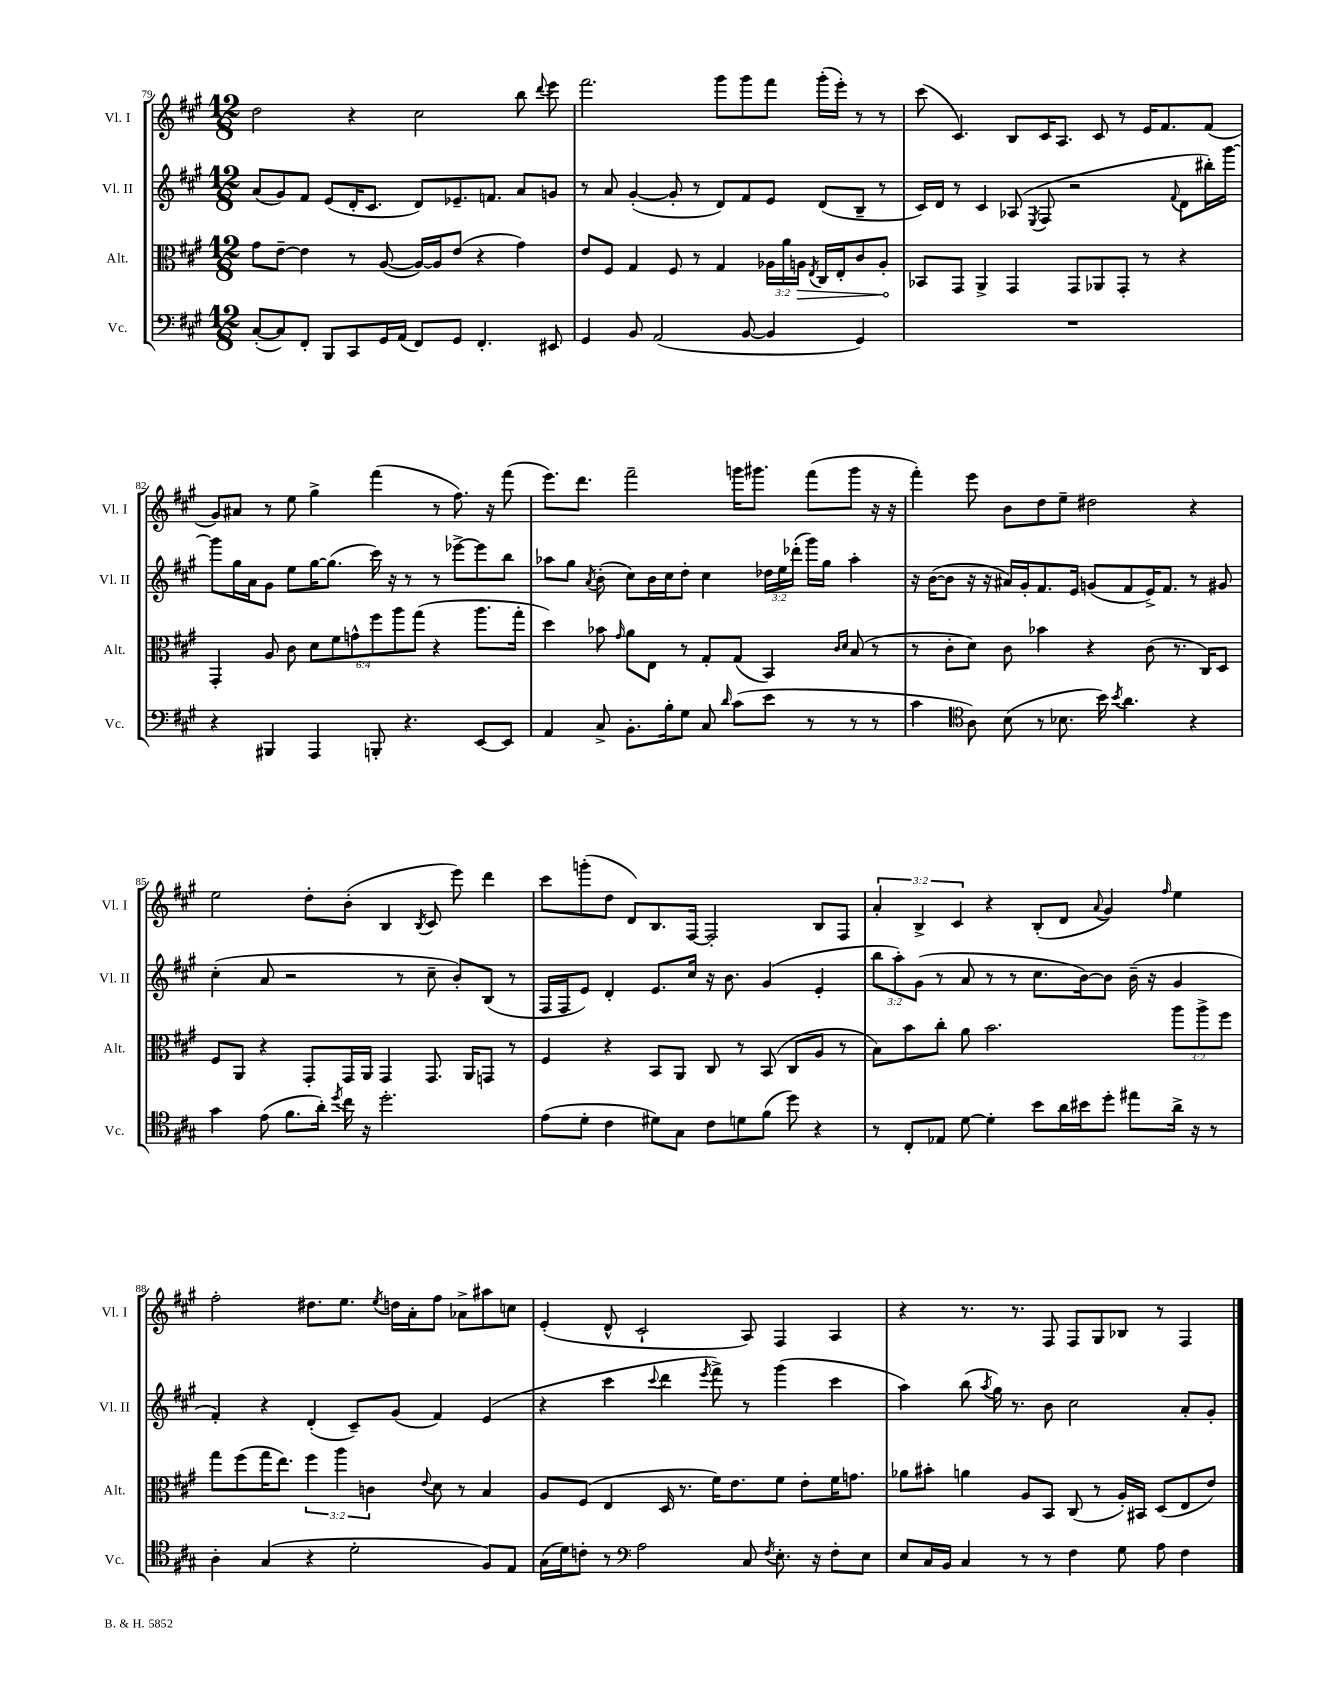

**kern	**kern	**kern	**kern
*staff4	*staff3	*staff2	*staff1
*clefF4	*clefC3	*clefG2	*clefG2
*k[f#c#g#]	*k[f#c#g#]	*k[f#c#g#]	*k[f#c#g#]
*M12/8	*M12/8	*M12/8	*M12/8
([8C#'	8g#	(8a	2dd
8C#])	[8e~	8g#)	.
8FF#'	4e]	8f#	.
8BBB	.	(8e	.
8CC#	8r	16d'	4r
.	.	8.c#	.
16GG#	([8A	.	.
(16AA	.	.	.
8FF#)	16A_)	8d)	2cc#
.	16A]	.	.
8GG#	(8e	8.e-~	.
4.FF#'	4r	.	.
.	.	8.f	.
.	4g#)	8a	8bb
.	.	.	8qqddd
8EE#	.	8g	8eee
=	=	=	=
4GG#	8e	8r	2.fff#
.	8F#	8a	.
8BB	4G#	([4g#'	.
(2AA	.	.	.
.	8F#	8g#']	.
.	8r	8r	.
.	4G#	8d)	8ggg#
[8BB	.	8f#	8ggg#
4BB]	24A-	8e	8fff#
.	24a	.	.
.	24A	.	.
.	8qE	.	.
.	16C#	(8d	(16ggg#'
.	16E'	.	16eee')
4GG#)	8c#	8B~	8r
.	8A'	8r	8r
=	=	=	=
1.r	8BB-	16c#)	(8ccc#
.	.	16d	.
.	8GG#	8r	4.c#)
.	4AA^	4c#	.
.	4GG#	(8A-	8B
.	.	8qE	.
.	.	8F#	16c#
.	.	.	8.A
.	8GG#	2r	.
.	8AA-	.	8c#
.	8GG#'	.	8r
.	8r	.	16e
.	.	.	8.f#
.	.	8qqf#	.
.	4r	8d	.
.	.	16bb#')	(8f#
.	.	[16ggg#	.
=	=	=	=
4r	4GG#'	8ggg#]	8g#)
.	.	16gg#	8a#
.	.	16a	.
4BBB#	8A	8g#	8r
.	8c#	8ee	8ee
4AAA	12d	[16gg#	4gg#^
.	.	(8.gg#]	.
.	12f#	.	.
.	12g^^	.	.
8BBB'	12ff#	16ccc#)	(4fff#
.	.	16r	.
.	12aa	.	.
4.r	.	8r	.
.	(12gg#	.	.
.	4r	8r	8r
.	.	[8eee-^	8.ff#)
[8EE	8.aa	8eee-]	.
.	.	.	16r
8EE]	.	8bb	(8fff#
.	16gg#'	.	.
=	=	=	=
4AA	4dd)	8aa-	8.eee)
.	.	8gg#	.
.	.	.	8.ddd
.	.	8qa	.
8C#^	8b-	(8b'	.
.	16qqg#	.	.
8.BB'	8a	8cc#)	2fff#~
.	8E	16b	.
16B'	.	16cc#	.
8G#	8r	8dd'	.
8C#	8G#'	4cc#	.
16qqd	.	.	.
(8c#	(8G#	.	16ggg
.	.	.	8.ggg#
8e	4BB)	24dd-	.
.	.	24ee	.
.	.	(24ddd-'	.
8r	.	16ggg#)	(8fff#
.	.	16gg#	.
.	16qqc#	.	.
.	16qqd	.	.
8r	(8B	4aa-'	8ggg#
8r	8r	.	16r
.	.	.	16r
=	=	=	=
4c#	8r	16r	4fff#')
.	.	([16b	.
.	8c#'	8b]	.
*clefC4	*	*	*
8A)	8d)	16r	8eee
.	.	16r	.
(8B	8c#	16a#)	8b
.	.	16g#'	.
8r	4b-	8.f#	8dd
8.B-	.	.	8ee~
.	.	16e	.
.	4r	(8g	2dd#
16b)	.	.	.
8qb	.	.	.
4.a	.	8f#	.
.	(8c#	16e^)	.
.	.	8.f#	.
.	8.r	.	.
4r	.	8r	4r
.	16C#)	.	.
.	8D	8g#	.
=	=	=	=
4g#	8F#	(4cc#'	2ee
.	8AA	.	.
(8e	4r	8a	.
8.f#	.	2r	.
.	8GG#'	.	8dd'
16a')	.	.	.
8qdd	.	.	.
16cc#	16GG#	.	(8b'
16r	16AA	.	.
2.dd'	4GG#	.	4B
.	.	8r	.
.	.	.	8qB
.	8.GG#	8cc#~	8c#
.	.	8b')	8eee)
.	16AA	.	.
.	8GG	(8B	4ddd
.	8r	8r	.
=	=	=	=
(8e	4F#	16F#	8ccc#
.	.	16F#	.
8d'	.	8e)	(8ggg'
4c#	4r	4d'	8dd
.	.	.	8d)
8d#)	8BB	8.e	8.B
8G#	8AA	.	.
.	.	16cc#	[16F#
8c#	8C#	16r	2F#']
.	.	8.b	.
8d	8r	.	.
(8f#	(8BB	(4g#	.
8dd)	8C#	.	.
4r	8A	4e'	8B
.	8r	.	8F#
=	=	=	=
8r	8B)	12bb	6a'
.	.	12aa')	.
8C#'	8b	.	.
.	.	(12g#	6B^
8E-	8cc#'	8r	.
.	.	.	6c#
[8d	8a	8a	.
4d']	2.b	8r	4r
.	.	8r	.
8b	.	8.cc#	(8B'
16a	.	.	8d
16b#	.	[16b)	.
.	.	.	8qqa
8dd'	.	8b]	4g#)
8ee#	.	(16b~	.
.	.	16r	.
.	.	.	16qqff#
16a^	12aa	4g#	4ee
16r	.	.	.
.	12aa^	.	.
8r	.	.	.
.	12ff#	.	.
=	=	=	=
4A'	8gg#	4f#')	2ff#'
.	(8ff#	.	.
(4G#	16gg#	4r	.
.	8.ee)	.	.
4r	6ff#	(4d'	8.dd#
.	6aa	.	.
.	.	.	8.ee
2d'	.	8c#~)	.
.	6c	.	.
.	.	.	8qee
.	.	(8g#	16dd
.	.	.	16a'
.	8qqe	.	.
.	8d	4f#)	8ff#
.	8r	.	8a-^
8F#)	4B	(4e	8aa#
8E	.	.	8cc
=	=	=	=
(16G#	8A	4r	(4e'
16d)	.	.	.
8c'	(8F#	.	.
8r	4E	4ccc#	8d^^
*clefF4	*	*	*
2A	.	.	2c#`
.	.	8qqccc#	.
.	16D	4ddd	.
.	8.r	.	.
.	.	8qeee	.
.	16f#)	8fff#^)	.
.	8.e	.	.
8C#	.	8r	8A)
8qF#	.	.	.
8.E'	8f#	(4ggg#	4F#
.	8e'	.	.
16r	.	.	.
8F#'	16f#	4ccc#	4A
.	8.g	.	.
8E	.	.	.
=	=	=	=
8E	8a-	4aa)	4r
16C#	8b#'	.	.
16BB	.	.	.
4C#	4a	(8bb	8.r
.	.	8qaa	.
.	.	16gg#)	.
.	.	8.r	8.r
8r	8A	.	.
8r	8BB	8b	8F#
4F#	(8C#	2cc#	8F#
.	8r	.	8G#
8G#	16A')	.	8B-
.	16BB#	.	.
8A	(8D	.	8r
4F#	8E	8a'	4F#
.	8e)	8g#'	.
==	==	==	==
*-	*-	*-	*-
